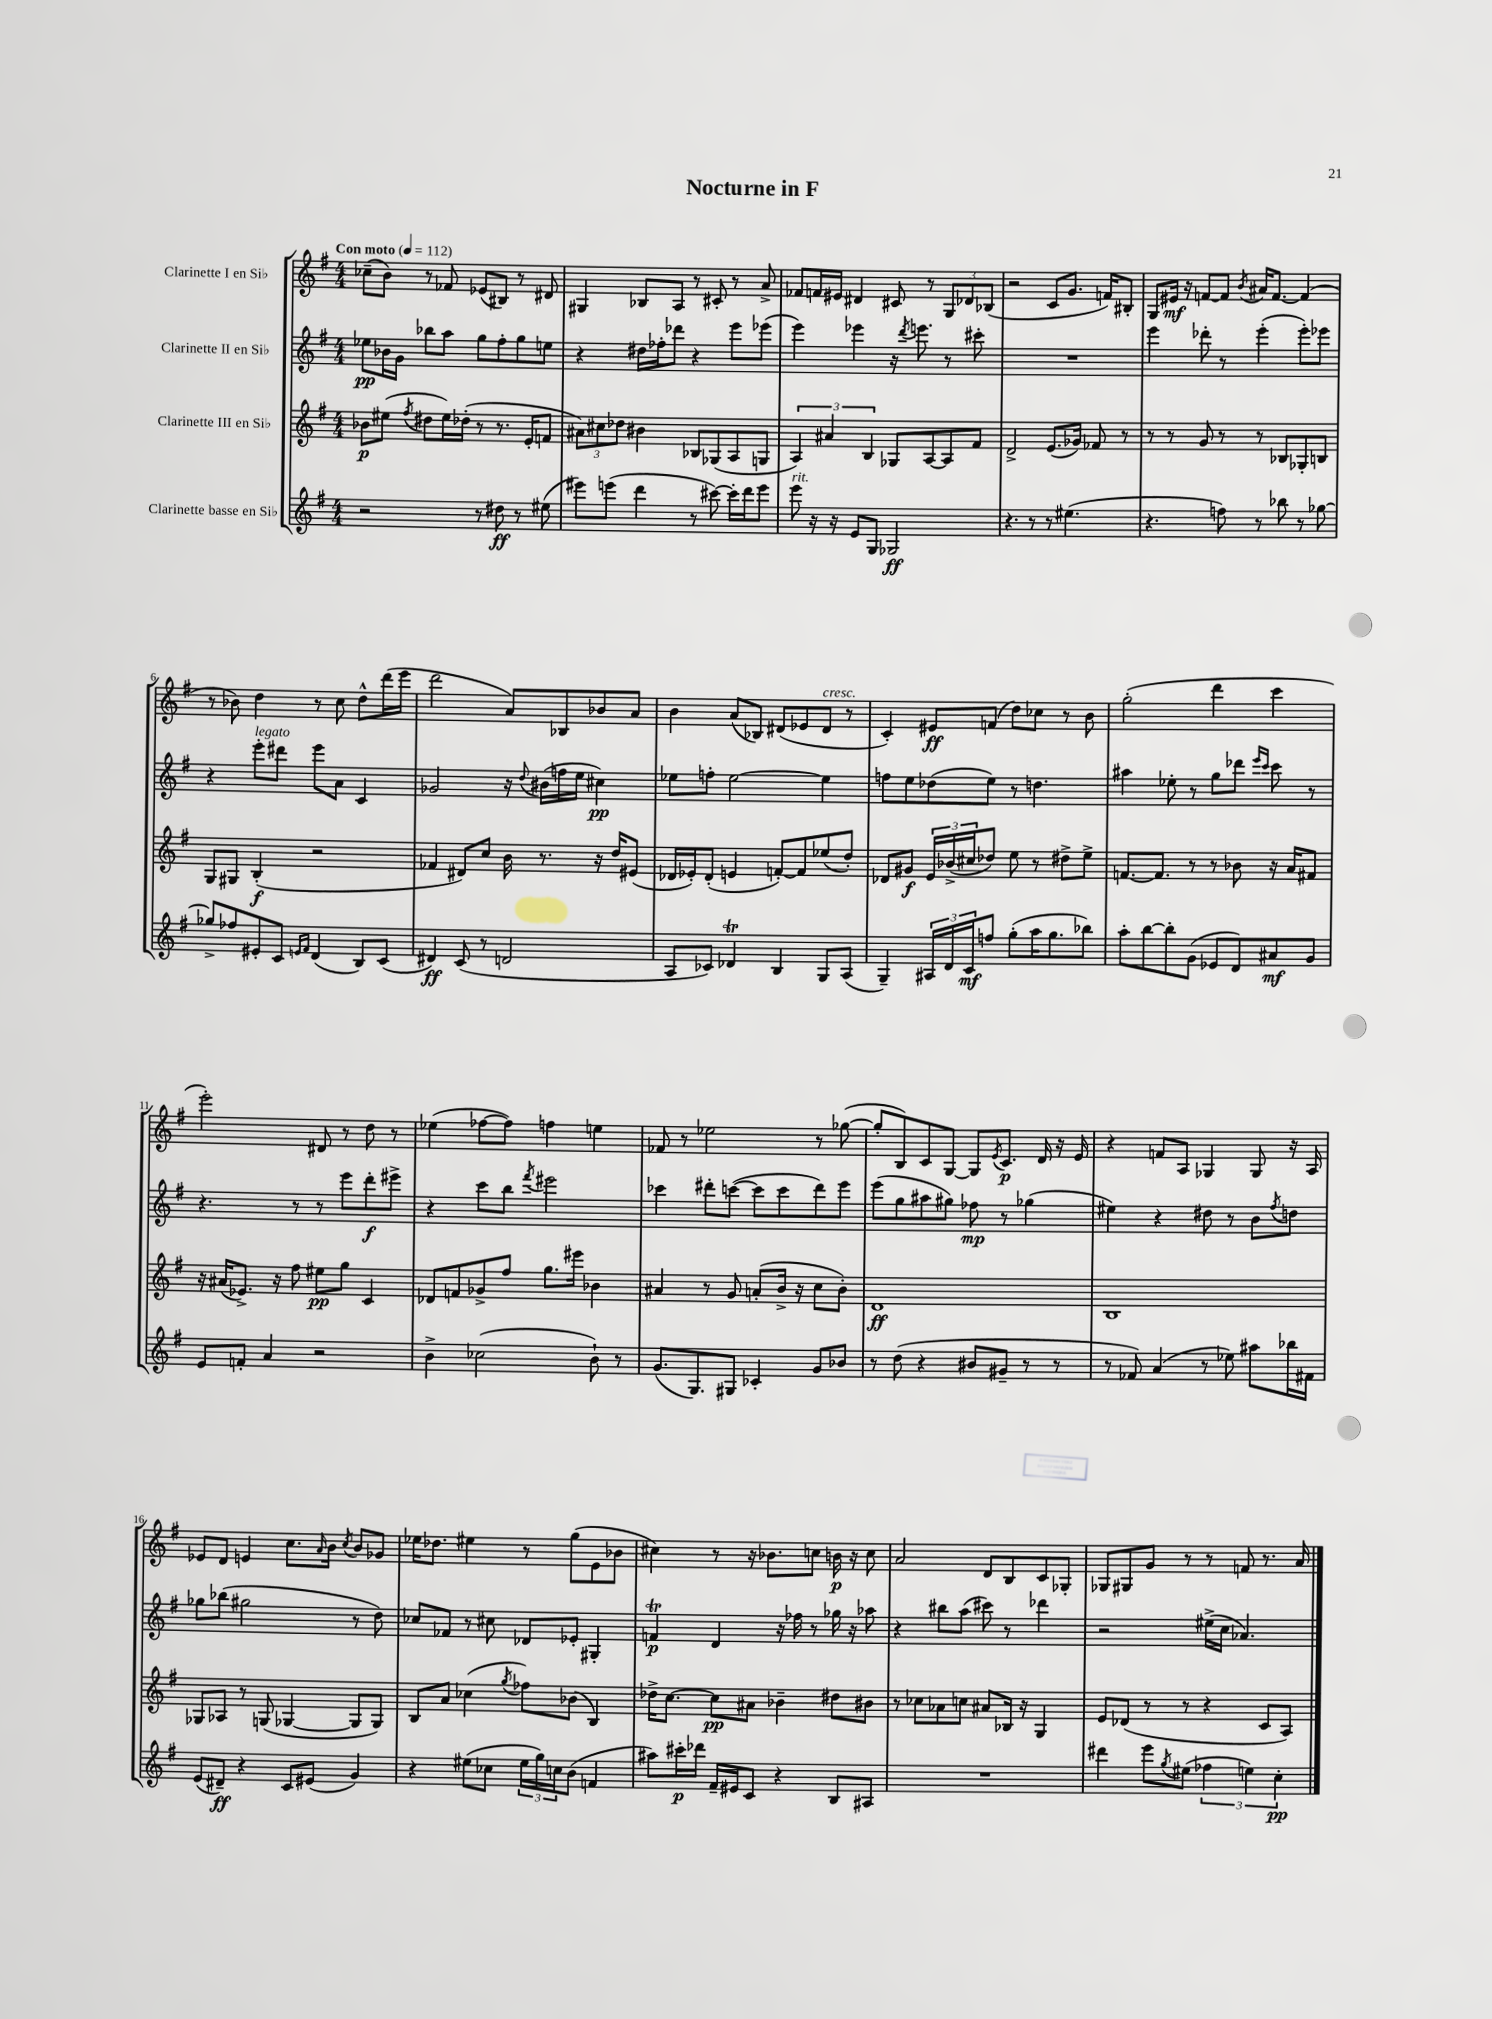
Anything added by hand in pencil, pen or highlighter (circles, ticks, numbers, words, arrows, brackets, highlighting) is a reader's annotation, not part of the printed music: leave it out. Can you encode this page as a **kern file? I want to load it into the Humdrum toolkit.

**kern	**kern	**kern	**kern
*staff4	*staff3	*staff2	*staff1
*clefG2	*clefG2	*clefG2	*clefG2
*k[f#]	*k[f#]	*k[f#]	*k[f#]
*M4/4	*M4/4	*M4/4	*M4/4
*MM112	*MM112	*MM112	*MM112
2r	8b-	8ee-	(8cc-~
.	(8ee#	16b-	8b)
.	.	16g	.
.	8qff#	.	.
.	8dd#	8bb-	8r
.	16ee#)	8aa	8f-
.	(16dd-'	.	.
8r	8r	8gg	(8e-
8dd#	8.r	8ff#'	8B#)
8r	.	8gg	8r
.	16e'	.	.
(8ee#	8f	8ee	8d#
=	=	=	=
8eee#)	12a#)	4r	4G#
.	12cc#	.	.
(8eee	.	.	.
.	12dd-	.	.
4ddd	4b#	16dd#	8B-
.	.	16ff-'	.
.	.	8ddd-	8A
8r	8B-	4r	8r
[8ccc#)	(8G-	.	8c#'
16ccc#']	8A	8eee	8r
16ddd	.	.	.
8eee	8G	(8eee-	8a^
=	=	=	=
8eee	6A)	4eee)	8f-
16r	.	.	16f
.	6a#	.	.
16r	.	.	16e#
8e	.	4eee-	4d#
.	6B	.	.
8G	.	.	.
2G-	8G-	16r	8c#
.	.	8qddd	.
.	.	8.eee	.
.	[8A	.	8r
.	8A]	8r	12G
.	.	.	12d-
.	8f#	8ccc#'	.
.	.	.	(12B-
=	=	=	=
4.r	2d^	1r	2r
8r	.	.	.
8r	(8.e	.	8c
(4.ee#	.	.	8.g
.	16g-)	.	.
.	8f-	.	.
.	.	.	16f)
.	8r	.	8B#'
=	=	=	=
4.r	8r	4eee	8G
.	8r	.	16e#
.	.	.	16r
.	8g	8ddd-'	[8f
8ff)	8r	8r	8f]
.	.	.	8qb
8r	8r	(4eee'	16a#
.	.	.	[8.f
8bb-	8B-	.	.
8r	8G-'	8eee')	(4f]
[8gg-	8B	8eee-	.
=	=	=	=
8gg-^]	8G	4r	8r
8ff-	8G#	.	8b-)
8e#'	(4B'	8eee'	4dd
8c	.	8ddd#	.
16qqe	.	.	.
16qqf#	.	.	.
(4d	2r	8eee	8r
.	.	8a	8cc
8B)	.	4c	8dd^^
(8c	.	.	(16ddd
.	.	.	16eee
=	=	=	=
4d#)	4f-	2g-	2ddd
(8c	8d#)	.	.
8r	8cc	.	.
2d	16b	16r	8a)
.	.	8qqdd	.
.	8.r	(16b#	.
.	.	16ff	8B-
.	.	16ee	.
.	16r	4cc#)	8b-
.	16dd	.	.
.	(8e#	.	8a
=	=	=	=
8A	16d-	8ee-	4b
.	16e-')	.	.
8c-)	(8d-'	8ff'	.
4d-	4e	[2ee-	(8a
.	.	.	8B-)
4B	[8f')	.	(8d#
.	8f]	.	8e-
8G	(8ee-	4ee-]	8d#
(8A	8dd')	.	8r
=	=	=	=
4G~)	8d-	8ff	4c')
.	8g#	8ee	.
24A#	24e	(8dd-	8e#
24d	(24b-^	.	.
24c	24cc#	.	.
8ff	8dd-)	8ee)	(8f
(8gg'	8ee	8r	8dd)
16aa	8r	4.dd	8cc-
8.gg	.	.	.
.	8dd#^	.	8r
8bb-)	8ee^	.	8b
=	=	=	=
8aa'	[8.f	4aa#	(2gg'
[8bb	.	.	.
.	8.f]	.	.
8bb']	.	8ee-'	.
(8g	8r	8r	.
8e-	8r	8gg	4ddd
8d)	8b-	8ddd-	.
.	.	16qqeee	.
.	.	16qqccc	.
8a#	16r	8ccc	4ccc
.	16a	.	.
8g	8f#	8r	.
=	=	=	=
8e	16r	4.r	2eee')
.	(16a#	.	.
8f'	8.e-^)	.	.
4a	.	.	.
.	16r	.	.
.	8ff#	8r	.
2r	8ee#	8r	8d#
.	8gg	8eee	8r
.	4c	8ddd'	8dd
.	.	8eee#^	8r
=	=	=	=
4b^	8d-	4r	(4ee-
.	8f	.	.
(2cc-	8g-^	8ccc	[8ff-
.	8ff#	8bb	8ff-])
.	.	8qfff#	.
.	8.gg	2eee#	4ff
.	16eee#	.	.
8b`)	4b-	.	4ee
8r	.	.	.
=	=	=	=
(8.g	4a#	4ccc-	8f-
.	.	.	8r
8.G)	.	.	.
.	8r	8ddd#'	2ee-
8G#	8g	([8ccc	.
4c-'	(8a'	8ccc]	.
.	16b^	8ccc	.
.	16r	.	.
8g	8cc	8ddd#)	8r
8b-	8b')	8eee	([8gg-
=	=	=	=
8r	1d	(8eee	8gg-']
(8dd	.	8gg	8B)
4r	.	8aa#	8c
.	.	8gg#)	[8G
8b#	.	8ff-	8G]
.	.	.	8qe
8g#~	.	8r	8.c
8r	.	(4gg-	.
.	.	.	16d
8r	.	.	16r
.	.	.	16e
=	=	=	=
8r	1B	4ee#)	4r
8f-)	.	.	.
(4a	.	4r	8f
.	.	.	8A
8r	.	8dd#	4G-
8ee-)	.	8r	.
8aa#	.	8b	8G-
.	.	8qff#	.
16bb-	.	8dd	16r
16f#	.	.	16A
=	=	=	=
(8e	8G-	8gg-	8e-
8d#~)	8A-	(8bb-	8d
4r	8r	2gg#	4e
.	(8G	.	.
8c	[4G-	.	8.cc
(8e#	.	.	.
.	.	.	16qqa
.	.	.	16b
.	.	.	8qcc
4g)	8G-]	8r	8b
.	8G-)	8dd)	8g-
=	=	=	=
4r	8B	8cc-	16ee-
.	.	.	8.dd-
.	8a	8f-	.
(8ee#	(4cc-	8r	4ee#
8cc-	.	8cc#	.
.	8qgg	.	.
24ee#	8ff-)	8d-	8r
24gg)	.	.	.
24cc	.	.	.
(8b	(8b-	8e-'	(8gg
4f	4B)	4G#'	8e
.	.	.	8b-
=	=	=	=
8aa#)	16dd-^	4f	4cc#)
.	[8.cc	.	.
16ccc#'	.	.	.
16ddd-	.	.	.
16f#~	8cc]	4d	8r
16e#	.	.	.
8c	8a#	.	16r
.	.	.	8.b-
4r	4b-~	16r	.
.	.	16ff-	.
.	.	8r	8cc
8B	8dd#	16gg-	16b
.	.	16r	16r
8A#	8b#	8aa-	8cc
=	=	=	=
1r	8r	4r	2a
.	8cc-	.	.
.	8a-	8bb#	.
.	8cc	(8aa	.
.	8a#	8ccc#)	8d
.	16B-	8r	8B
.	16r	.	.
.	4G	4ddd-	8c
.	.	.	8G-'
=	=	=	=
4ddd#	8e	2r	8G-
.	(8d-	.	8G#
8eee	8r	.	8g
8qgg	.	.	.
(8ee#	8r	.	8r
6ff-	4r	(16ee#^	8r
.	.	16cc	.
.	.	4.a-)	8f
6ee)	.	.	.
.	8c	.	8.r
6cc'	.	.	.
.	8A)	.	.
.	.	.	16a
==	==	==	==
*-	*-	*-	*-
